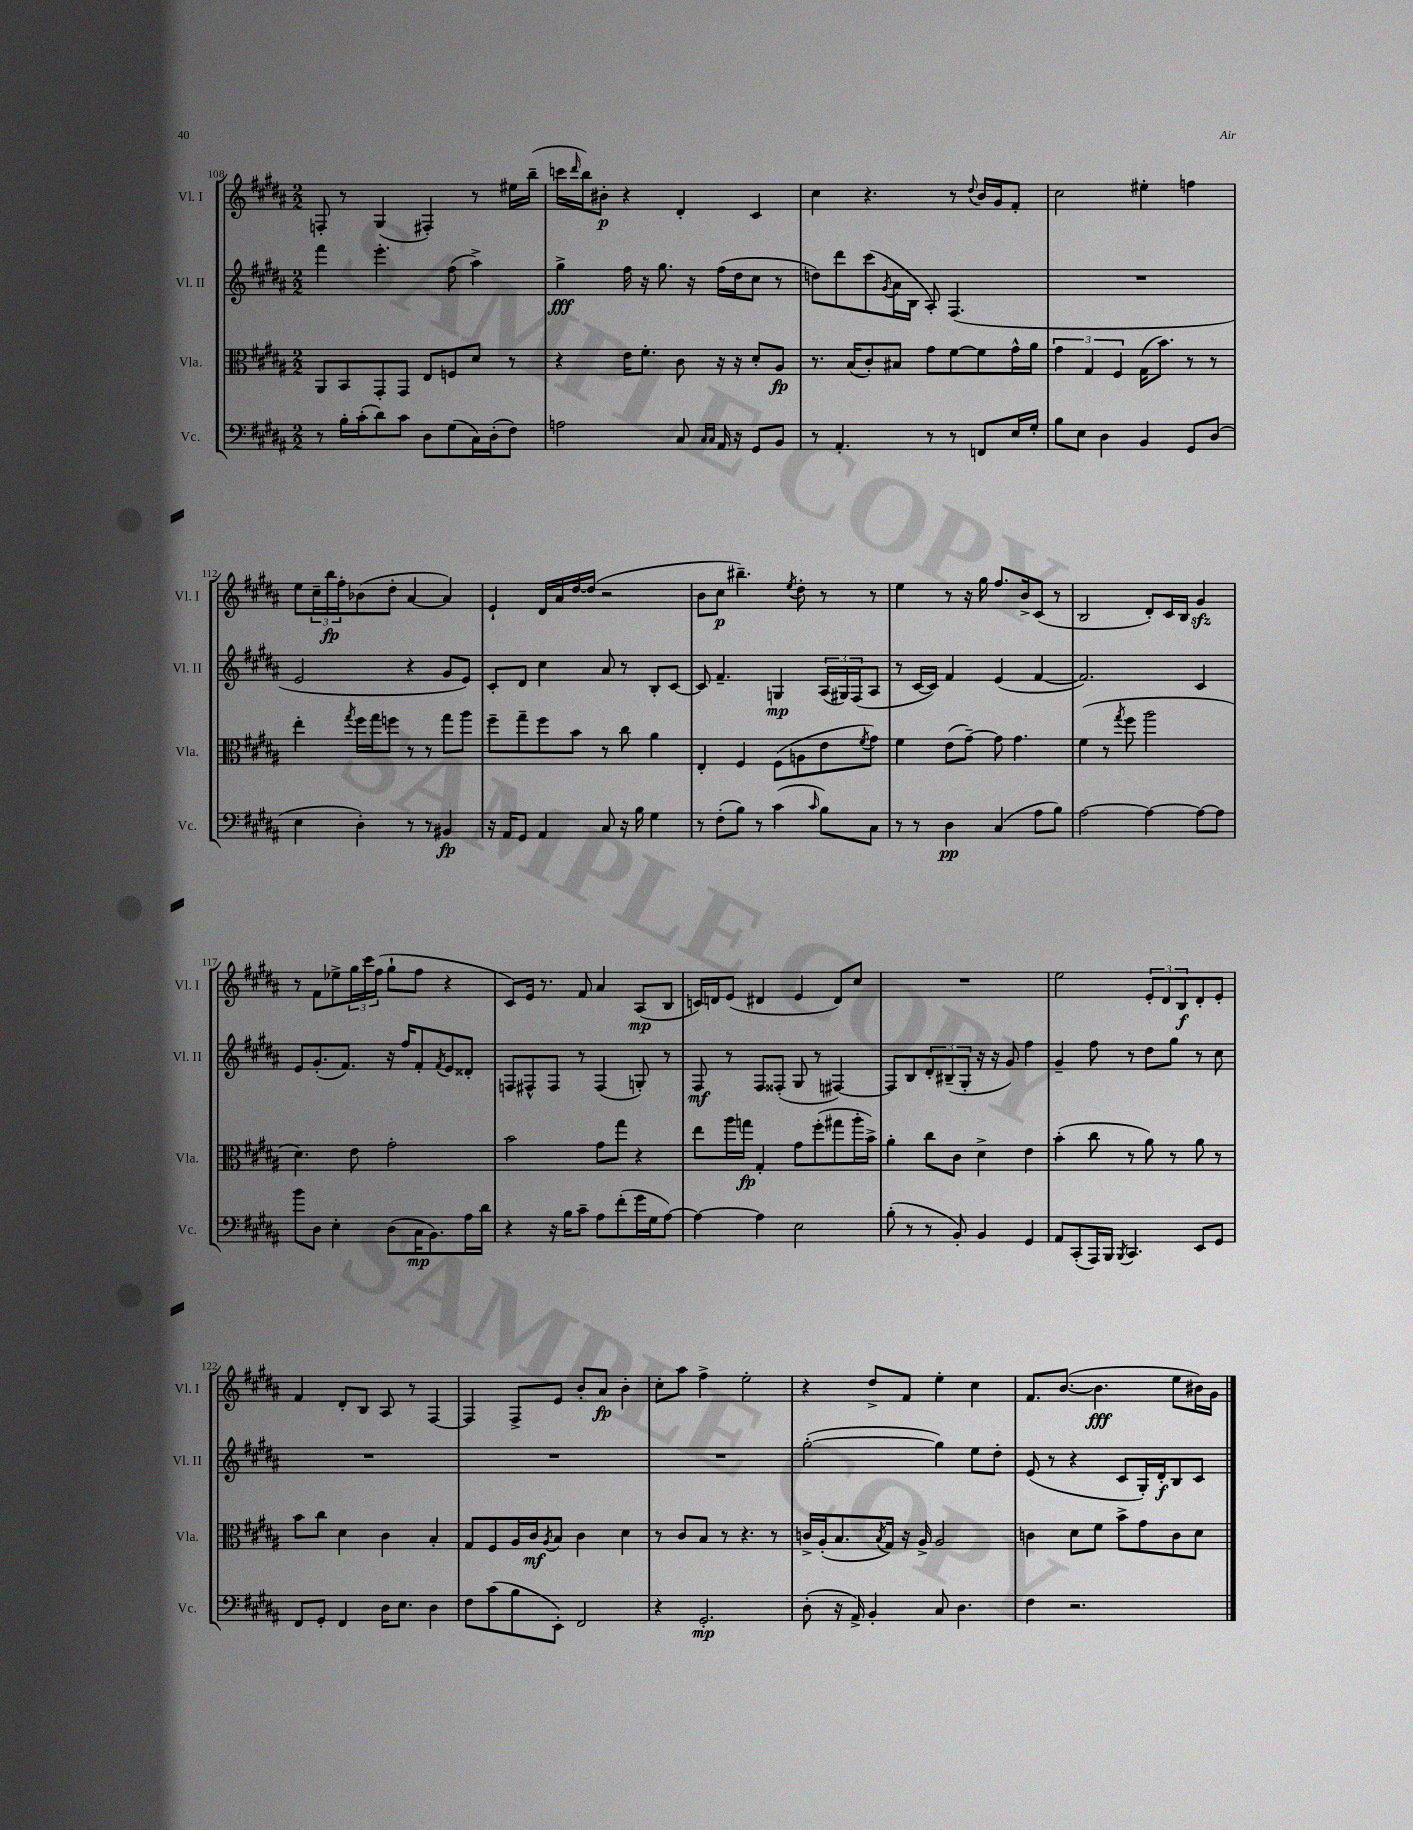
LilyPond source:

<<
\new StaffGroup <<
\new Staff = "s0" \with { instrumentName = "Vl. I" shortInstrumentName = "Vl. I" } {
    \clef treble \key b \major \numericTimeSignature \time 2/2
    f8-. r8 gis4( fis4-.) r8 eis''16 b''16--( |
    c'''16 \grace { dis'''16 } b''16) bis'8-.\p r4 dis'4-. cis'4 |
    cis''4 r4. r8 \appoggiatura { dis''8 } b'16 gis'16 fis'8-. |
    cis''2 eis''4-. f''4 |
    e''8 \tuplet 3/2 { cis''16-- b''16\fp fis''16-. } bes'8( dis''8-. ais'4~ ais'4) |
    e'4-! dis'16 ais'16 dis''16~ dis''16( r2 |
    b'8 cis''8\p bis''4.--) \acciaccatura { e''8 } dis''8-. r8 r8 |
    e''4 r8 r16 gis''16 fis''8. b'16-> cis'8( r8 |
    b2 dis'8-.) cis'16 b16 gis'4\sfz |
    r8 fis'8 ees''8-> \tuplet 3/2 { gis''16 cis'''16 fis''16( } gis''8-! fis''8 r4 |
    cis'8) e'16 r8. fis'8 ais'4 ais8\mp( b8 |
    c'16) d'16 e'8( dis'4 e'4 dis'8) cis''8 |
    R1 |
    e''2 \tuplet 3/2 { e'8-. dis'8 b8\f } dis'8-. e'8-. |
    fis'4 dis'8-. b8 ais8 r8 fis4~ |
    fis4 fis8-> e'8 b'8-. ais'8\fp b'4-. |
    cis''8-. ais''8 fis''4-> e''2-. |
    r4 dis''8-> fis'8 e''4-. cis''4 |
    fis'8. b'8.~( b'4.\fff e''8 bis'16) gis'16 \bar "|." |
}
\new Staff = "s1" \with { instrumentName = "Vl. II" shortInstrumentName = "Vl. II" } {
    \clef treble \key b \major \numericTimeSignature \time 2/2
    fis'''4 e'''4.-. fis''8( ais''4->) |
    gis''4->\fff fis''16 r16 gis''8. r16 fis''16( dis''16 cis''8 r8 |
    d''8) dis'''8 cis'''8( \acciaccatura { gis'8 } ais'16 b16 ais8-.) fis4.( |
    R1 |
    e'2 r4 gis'8 e'8) |
    cis'8-. dis'8 cis''4 ais'8 r8 b8-. cis'8~ |
    cis'8 fis'4.-- g4\mp \tuplet 3/2 { ais16( gis16) fis16( } ais8 |
    r8 cis'16~ cis'16) fis'4 e'4( fis'4~ |
    fis'2.) cis'4 |
    e'8 gis'8.-.( fis'8.) r16 fis''16 fis'8-. \acciaccatura { fis'8 } e'8 disis'8-. |
    f8 fis8-^ fis8 r8 fis4( g8-.) r8 |
    fis8\mf r8 fis8 fisis8-.( gis8 r8 fis4~) |
    fis8 b8 \tuplet 3/2 { dis'8-. bis8--( gis8-. } r16 r16 gis'8) fis''4 |
    gis'4-- fis''8 r8 dis''8 gis''8 r8 cis''8 |
    R1 |
    R1 |
    R1 |
    gis''2~-.( gis''4) e''8 dis''8-. |
    e'8( r8 r4 cis'8 gis16-.) dis'16-.\f b8 cis'8 \bar "|." |
}
\new Staff = "s2" \with { instrumentName = "Vla." shortInstrumentName = "Vla." } {
    \clef alto \key b \major \numericTimeSignature \time 2/2
    ais,8 b,8 gis,8-. gis,8 e8 f8 dis'8 r8 |
    r4 e'16 fis'8.-. cis'8 r16 r16 dis'8-. ais8\fp |
    r8. b16( cis'8-.) bis8 gis'8 fis'8~ fis'8 gis'16-^ ais'16 |
    \tuplet 3/2 { gis'4 gis4 fis4 } gis16( b'8.) r8 r8 |
    e''4-. \acciaccatura { gis''8 } fis''16 gis''16 f''8 r8 r8 gis''8 ais''8 |
    fis''8-- gis''8-- fis''8 b'8 r8 cis''8 ais'4 |
    e4-. fis4 fis8( a8 e'8 \acciaccatura { fis'8 } gis'8) |
    fis'4 e'8( gis'8~--) gis'8 gis'4. |
    fis'4( r8 \acciaccatura { gis''8 } fis''8 ais''2 |
    dis'4.) e'8 gis'2-. |
    b'2 gis'8 gis''8 r4 |
    e''8 ais''16 g''16\fp gis4-. gis'8 fis''8-.( gis''8 ais''16-. b'16->) |
    ais'4-. cis''8 cis'8 dis'4-> e'4 |
    b'4-.( cis''8 r8 ais'8) r8 ais'8 r8 |
    b'8 cis''8 dis'4 cis'4 b4-. |
    gis8 fis8 ais16 cis'16\mf \acciaccatura { ais8 } b8 cis'4 dis'4 |
    r8 cis'8 b8 r8 r4. r8 |
    c'16-> ais16-.( b8. \acciaccatura { b8 } gis16) r16 ais16-> ais2 |
    c'4 dis'8 fis'8 b'8-> gis'8 c'8 dis'8 \bar "|." |
}
\new Staff = "s3" \with { instrumentName = "Vc." shortInstrumentName = "Vc." } {
    \clef bass \key b \major \numericTimeSignature \time 2/2
    r8 b16-. cis'16-.( dis'8) cis'8 dis8 gis8( cis16) dis16-.( fis8) |
    a2 cis8 \grace { cis16 cis16 } ais,16 r16 gis,8 b,8 |
    r8 ais,4.-. r8 r8 f,8 e16 gis16-. |
    b8 e8 dis4 b,4 gis,8 dis8( |
    e4 dis4-.) r8 r8 bis,4\fp |
    r16 ais,16 gis,8 ais,4 cis8 r16 b16 gis4 |
    r8 fis8-.( b8) r8 cis'4( \grace { cis'16 } b8) cis8 |
    r8 r8 dis4\pp cis4( ais8 b8) |
    ais2~ ais4~ ais8~ ais8 |
    b'8 dis8 e4-. dis8( cis16\mp b,8.) ais16 dis'16 |
    r4 r16 b16 cis'8-- ais8 fis'8-.( gis'16 gis16 ais8~) |
    ais4~ ais4 e2 |
    b8-.( r8 r8 b,8-.) b,4 gis,4 |
    ais,8 cis,8-.( ais,,16) b,,16 \acciaccatura { b,,8 } cis,4. e,8 gis,8 |
    fis,8 gis,8-. fis,4 dis16 e8. dis4 |
    fis8 cis'8( b8 e,8-.) fis,2 |
    r4 gis,2.-.\mp |
    dis8-.( r16 ais,16->) b,4-. cis8 dis4. |
    fis4 r2. \bar "|." |
}
>>
>>
\layout { \context { \Score currentBarNumber = #108 } }
